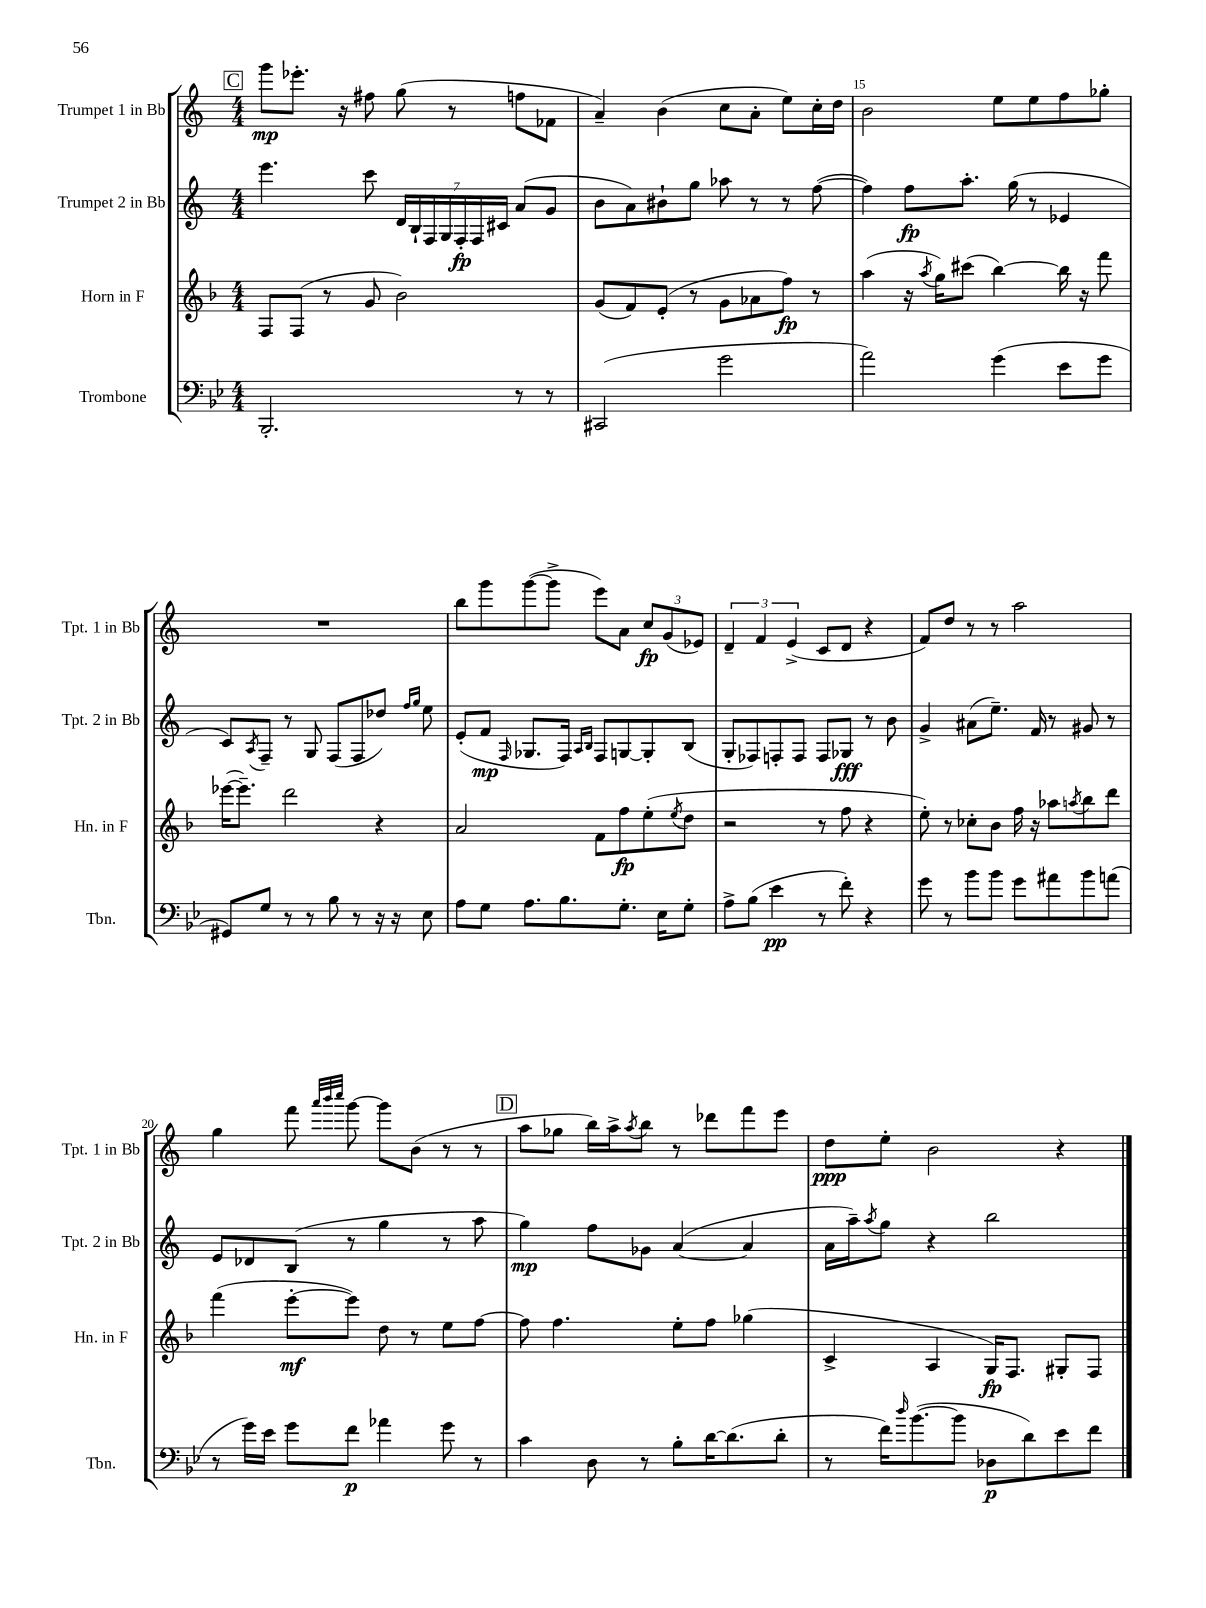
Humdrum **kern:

**kern	**dynam	**kern	**dynam	**kern	**dynam	**kern	**dynam
*part4	*part4	*part3	*part3	*part2	*part2	*part1	*part1
*staff4	*staff4	*staff3	*staff3	*staff2	*staff2	*staff1	*staff1
*I"Trombone	*	*I"Horn in F	*	*I"Trumpet 2 in Bb	*	*I"Trumpet 1 in Bb	*
*I'Tbn.	*	*I'Hn. in F	*	*I'Tpt. 2 in Bb	*	*I'Tpt. 1 in Bb	*
*clefF4	*	*clefG2	*	*clefG2	*	*clefG2	*
*k[b-e-]	*	*k[b-]	*	*k[]	*	*k[]	*
*M4/4	*	*M4/4	*	*M4/4	*	*M4/4	*
!!LO:REH:place=s1:t=C
=13	=13	=13	=13	=13	=13	=13	=13
2.BBB-'/	.	8F/L	.	4.eee\	.	8ggg\L	mp
.	.	(8F/J	.	.	.	8.eee-X'\J	.
.	.	8r	.	.	.	.	.
.	.	.	.	.	.	16r	.
.	.	8g/	.	8ccc\	.	8ff#X\	.
.	.	2b-\)	.	28d/LL	.	(8gg\	.
.	.	.	.	28B`/	.	.	.
.	.	.	.	28F/	.	.	.
.	.	.	.	28G/	.	.	.
.	.	.	.	.	.	8r	.
.	.	.	.	28F'/	fp	.	.
.	.	.	.	28F/	.	.	.
.	.	.	.	28c#X/JJ	.	.	.
8r	.	.	.	(8a/L	.	8ffn\L	.
8r	.	.	.	8g/J	.	8f-X\J	.
=14	=14	=14	=14	=14	=14	=14	=14
(2CC#X/	.	(8g/L	.	8b\L	.	4a~/)	.
.	.	8f/)	.	8a\)	.	.	.
.	.	(8e'/J	.	8b#X`\	.	(4b\	.
.	.	8r	.	8gg\J	.	.	.
2g\	.	8g\L	.	8aa-X\	.	8cc\L	.
.	.	8a-X\	.	8r	.	8a'\J	.
.	.	8ff\J)	fp	8r	.	8ee\L)	.
.	.	8r	.	([8ff\	.	16cc'\L	.
.	.	.	.	.	.	16dd\JJ	.
=15	=15	=15	=15	=15	=15	=15	=15
2a\)	.	(4aa\	.	4ff\])	.	2b\	.
.	.	16r	.	8ff\L	fp	.	.
.	.	8qaa/	.	.	.	.	.
.	.	16gg\KL)	.	.	.	.	.
.	.	(8ccc#X\J	.	8.aa'\J	.	.	.
(4g\	.	[4bb-\)	.	.	.	8ee\L	.
.	.	.	.	(16gg\	.	.	.
.	.	.	.	8r	.	8ee\	.
8e-\L	.	16bb-\]	.	4e-X/	.	8ff\	.
.	.	16r	.	.	.	.	.
8g\J	.	8fff\	.	.	.	8gg-X'\J	.
!!LO:LB:g=z
=16	=16	=16	=16	=16	=16	=16	=16
8GG#X/L)	.	([16eee-X\KL	.	8c/L)	.	1r	.
.	.	8.eee-~\J])	.	.	.	.	.
.	.	.	.	8qA/	.	.	.
8G/J	.	.	.	8F~/J	.	.	.
8r	.	2ddd\	.	8r	.	.	.
8r	.	.	.	8G/	.	.	.
8B-\	.	.	.	(8F/L	.	.	.
8r	.	.	.	8F/	.	.	.
16r	.	4r	.	8dd-X/J)	.	.	.
16r	.	.	.	.	.	.	.
.	.	.	.	16qqff/LL	.	.	.
.	.	.	.	16qqgg/JJ	.	.	.
8E-\	.	.	.	8ee\	.	.	.
=17	=17	=17	=17	=17	=17	=17	=17
8A\L	.	2a/	.	(8e'/L	.	8bb\L	.
8G\J	.	.	.	8f/J	mp	8ggg\	.
.	.	.	.	16qqF/	.	.	.
8.A\L	.	.	.	8.G-X/L	.	([8ggg\	.
.	.	.	.	.	.	8ggg^\J]	.
8.B-\	.	.	.	16F/Jk)	.	.	.
.	.	.	.	16qqA/LL	.	.	.
.	.	.	.	16qqB/JJ	.	.	.
.	.	8f\L	.	8F/L	.	8eee\L)	.
8.G'\J	.	8ff\	fp	[8Gn/	.	8a\J	.
.	.	(8ee'\	.	8G'/]	.	12cc/L	fp
16E-\KL	.	.	.	.	.	.	.
.	.	.	.	.	.	(12g/	.
.	.	8qee/	.	.	.	.	.
8G'\J	.	8dd\J	.	(8B/J	.	.	.
.	.	.	.	.	.	12e-X/J)	.
=18	=18	=18	=18	=18	=18	=18	=18
8A^\L	.	2r	.	8G'/L	.	6d~/	.
(8B-\J	.	.	.	8F-X/)	.	.	.
.	.	.	.	.	.	6f/	.
4e-\	pp	.	.	8Fn'/	.	.	.
.	.	.	.	.	.	(6e^/	.
.	.	.	.	8F/J	.	.	.
8r	.	8r	.	8F/L	.	8c/L	.
8f'\)	.	8ff\	.	8G-X/J	fff	8d/J	.
4r	.	4r	.	8r	.	4r	.
.	.	.	.	8b\	.	.	.
=19	=19	=19	=19	=19	=19	=19	=19
8g\	.	8ee'\)	.	4g^/	.	8f/L)	.
8r	.	8r	.	.	.	8dd/J	.
8b-\L	.	8cc-X'\L	.	(8a#X\L	.	8r	.
8b-\J	.	8b-\J	.	8.ee~\J)	.	8r	.
8g\L	.	16ff\	.	.	.	2aa\	.
.	.	16r	.	16f/	.	.	.
8a#X\	.	8aa-X\L	.	8r	.	.	.
.	.	8qaan/	.	.	.	.	.
8b-\	.	8bb-\	.	8g#X/	.	.	.
(8an\J	.	8ddd\J	.	8r	.	.	.
!!LO:LB:g=z
=20	=20	=20	=20	=20	=20	=20	=20
8r	.	(4fff\	.	8e/L	.	4gg\	.
16g\LL)	.	.	.	8d-X/	.	.	.
16e-\JJ	.	.	.	.	.	.	.
8g\L	.	[8eee'\L	mf	(8B/J	.	8fff\	.
.	.	.	.	.	.	32qqaaa/LLL	.
.	.	.	.	.	.	32qqbbb/	.
.	.	.	.	.	.	32qqcccc/JJJ	.
8f\J	p	8eee\J])	.	8r	.	[8ggg\	.
4a-X\	.	8dd\	.	4gg\	.	8ggg\L]	.
.	.	8r	.	.	.	(8b\J	.
8g\	.	8ee\L	.	8r	.	8r	.
8r	.	[8ff\J	.	8aa\	.	8r	.
!!LO:REH:place=s1:t=D
=21	=21	=21	=21	=21	=21	=21	=21
4c\	.	8ff\]	.	4gg\)	mp	8aa\L	.
.	.	4.ff\	.	.	.	8gg-X\J	.
8D\	.	.	.	8ff\L	.	16bb\LL)	.
.	.	.	.	.	.	16aa^\J	.
.	.	.	.	.	.	8qaa/	.
8r	.	.	.	8g-X\J	.	8bb\J	.
8B-'\L	.	8ee'\L	.	([4a/	.	8r	.
[16d\K	.	8ff\J	.	.	.	8ddd-X\L	.
(8.d\]	.	.	.	.	.	.	.
.	.	(4gg-X\	.	4a/]	.	8fff\	.
8d'\J	.	.	.	.	.	8eee\J	.
=22	=22	=22	=22	=22	=22	=22	=22
8r	.	4c^/	.	16a\LL	.	8dd\L	ppp
.	.	.	.	16aa~\J)	.	.	.
.	.	.	.	8qaa/	.	.	.
16f\KL)	.	.	.	8gg\J	.	8ee'\J	.
16qqdd/	.	.	.	.	.	.	.
([8.b-\	.	.	.	.	.	.	.
.	.	4A/	.	4r	.	2b\	.
8b-\J]	.	.	.	.	.	.	.
8D-X\L	p	16G/KL)	fp	2bb\	.	.	.
.	.	8.F/J	.	.	.	.	.
8d\)	.	.	.	.	.	.	.
8e-\	.	8G#X'/L	.	.	.	4r	.
8f\J	.	8F/J	.	.	.	.	.
==	==	==	==	==	==	==	==
*-	*-	*-	*-	*-	*-	*-	*-
